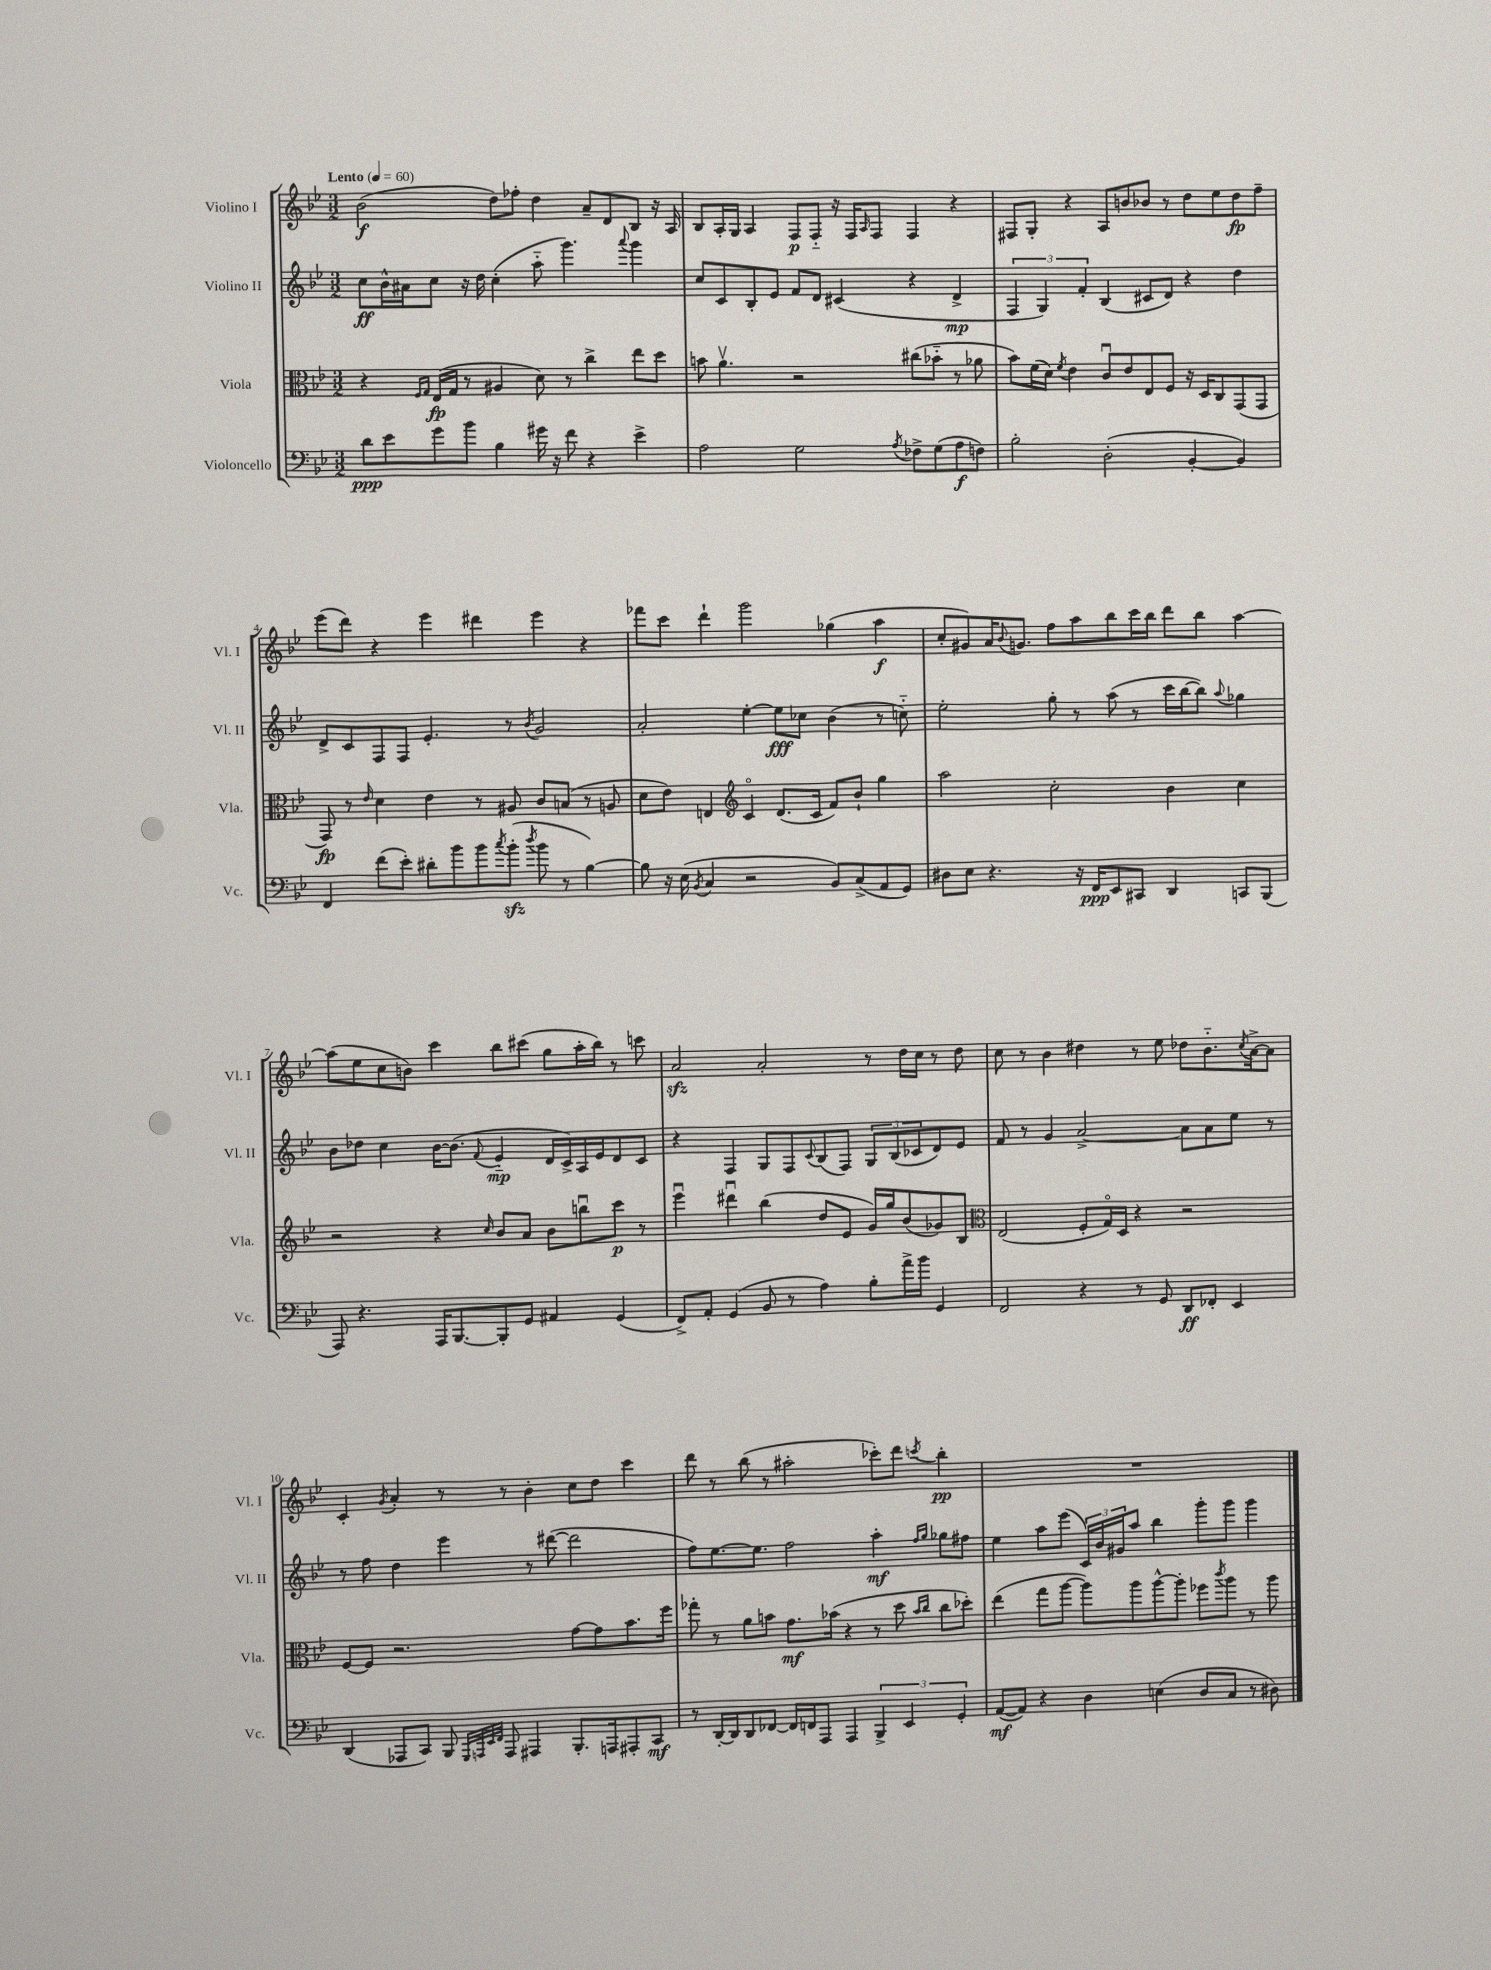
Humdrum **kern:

**kern	**dynam	**kern	**dynam	**kern	**dynam	**kern	**dynam
*part4	*part4	*part3	*part3	*part2	*part2	*part1	*part1
*staff4	*staff4	*staff3	*staff3	*staff2	*staff2	*staff1	*staff1
*I"Violoncello	*	*I"Viola	*	*I"Violino II	*	*I"Violino I	*
*I'Vc.	*	*I'Vla.	*	*I'Vl. II	*	*I'Vl. I	*
*clefF4	*	*clefC3	*	*clefG2	*	*clefG2	*
*k[b-e-]	*	*k[b-e-]	*	*k[b-e-]	*	*k[b-e-]	*
*M3/2	*	*M3/2	*	*M3/2	*	*M3/2	*
*MM60	*	*MM60	*	*MM60	*	*MM60	*
=1	=1	=1	=1	=1	=1	=1	=1
!	!	!	!	!	!	!LO:TX:a:B:t=Lento	!
8d\L	ppp	4r	.	8cc\L	ff	(2b-\	f
8e-\	.	.	.	16b-^^\L	.	.	.
.	.	.	.	16a#X\J	.	.	.
.	.	16qqF/LL	.	.	.	.	.
.	.	16qqG/JJ	.	.	.	.	.
8g\	.	(16E-/LL	fp	8cc\J	.	.	.
.	.	16G/JJ	.	.	.	.	.
8b-\J	.	8r	.	16r	.	.	.
.	.	.	.	16dd\	.	.	.
4B-\	.	4A#X/	.	(4cc'\	.	8dd\L)	.
.	.	.	.	.	.	8ff-X'\J	.
16g#X\	.	8d\)	.	8aa\	.	4dd\	.
16r	.	.	.	.	.	.	.
8f\	.	8r	.	4.ggg\)	.	.	.
4r	.	4cc^\	.	.	.	8a~/L	.
.	.	.	.	.	.	8d/	.
.	.	.	.	8qqaaa/	.	.	.
4e-^\	.	8ee-\L	.	4ggg\	.	8B-/J	.
.	.	8dd\J	.	.	.	16r	.
.	.	.	.	.	.	16A/	.
=2	=2	=2	=2	=2	=2	=2	=2
2A\	.	8bn\	.	8cc/L	.	8B-/L	.
.	.	4.av\	.	8c/	.	16A'/L	.
.	.	.	.	.	.	16G/JJ	.
.	.	.	.	8B-'/	.	4A/	.
.	.	.	.	8e-/J	.	.	.
2G\	.	2r	.	8f/L	.	8F/L	p
.	.	.	.	8d/J	.	8F/J	.
.	.	.	.	(4c#X/	.	16r	.
.	.	.	.	.	.	16F/KL	.
.	.	.	.	.	.	16qqA/	.
.	.	.	.	.	.	8F/J	.
8qA/	.	.	.	.	.	.	.
8F-X^\L	.	(8cc#X\L	.	4r	.	4F/	.
(8G\	.	8b-X\J	.	.	.	.	.
8A\	f	8r	.	4d^/	mp	4r	.
8Fn\J)	.	8a-X\	.	.	.	.	.
=3	=3	=3	=3	=3	=3	=3	=3
2B-'\	.	8b-\L)	.	6F/	.	8F#X/L	.
.	.	(16f\L	.	.	.	8G'/J	.
.	.	.	.	6G/)	.	.	.
.	.	16d\JJ)	.	.	.	.	.
.	.	8qf/	.	.	.	.	.
.	.	4e-\	.	.	.	4r	.
.	.	.	.	6f'/	.	.	.
(2D'\	.	8cu/L	.	(4B-/	.	8A/L	.
.	.	8e-/	.	.	.	8bn/	.
.	.	8E-/	.	8c#X/L	.	8b-X/J	.
.	.	8F/J	.	8d/J)	.	8r	.
[4BB-'/	.	16r	.	4r	.	8dd\L	.
.	.	16D/KL	.	.	.	.	.
.	.	8C/	.	.	.	8ee-\	.
4BB-/])	.	(8GG/	.	4dd\	.	8dd\	fp
.	.	8GG/J	.	.	.	8ff~\J	.
!!LO:LB:g=z
=4	=4	=4	=4	=4	=4	=4	=4
4FF/	.	8GG/)	fp	8d^/L	.	(8eee-\L	.
.	.	8r	.	8c/	.	8ddd\J)	.
.	.	16qqe-/	.	.	.	.	.
(8f\L	.	4d\	.	8F/	.	4r	.
8e-'\J)	.	.	.	8F/J	.	.	.
8d#X'\L	.	4e-\	.	4.e-'/	.	4eee-\	.
8b-\	.	.	.	.	.	.	.
8b-\	.	8r	.	.	.	4ddd#X\	.
8qcc/	.	.	.	.	.	.	.
(8b-zz'\J	.	8A#X/	.	8r	.	.	.
8qdd/	.	.	.	8qb-/	.	.	.
8b-\	.	8c/L	.	2g/	.	4eee-\	.
8r	.	(8Bn/J	.	.	.	.	.
[4B-\)	.	8r	.	.	.	4r	.
.	.	8An/	.	.	.	.	.
=5	=5	=5	=5	=5	=5	=5	=5
8B-\]	.	8d\L	.	2a'/	.	8fff-X\L	.
16r	.	8e-\J)	.	.	.	8ccc\J	.
(16E-\	.	.	.	.	.	.	.
8qBB-/	.	.	.	.	.	.	.
4C/	.	4En/	.	.	.	4ddd`\	.
*	*	*clefG2	*	*	*	*	*
2r	.	4c/	.	[4ee-'\	.	2ggg\	.
.	.	(8.d/L	.	8ee-\L]	fff	.	.
.	.	.	.	8cc-X\J	.	.	.
.	.	16c/Jk	.	.	.	.	.
8BB-/L)	.	8f/L)	.	(4b-\	.	(4gg-X\	.
(8C^/	.	8b-`/J	.	.	.	.	.
8AA/	.	4gg\	.	8r	.	4aa\	f
8GG/J)	.	.	.	8ccn\)	.	.	.
=6	=6	=6	=6	=6	=6	=6	=6
8D#X\L	.	2aa\	.	2ee-'\	.	8cc'/L	.
8E-\J	.	.	.	.	.	8g#X/)	.
4.r	.	.	.	.	.	16a/K	.
.	.	.	.	.	.	8qqb-/	.
.	.	.	.	.	.	8.gn/J	.
.	.	2cc'\	.	8gg'\	.	8ff\L	.
16r	.	.	.	8r	.	8aa\	.
16FF/KL	ppp	.	.	.	.	.	.
8EE-/	.	.	.	(8aa\	.	8bb-\	.
8CC#X/J	.	.	.	8r	.	16ccc\L	.
.	.	.	.	.	.	16bb-\JJ	.
4DD/	.	4b-\	.	16ccc\LL	.	8ddd\L	.
.	.	.	.	[16bb-\J	.	.	.
.	.	.	.	8bb-\J])	.	8bb-\J	.
.	.	.	.	8qqaa/	.	.	.
8CCn/L	.	4cc\	.	4gg-X\	.	[4aa\	.
(8BBB-/J	.	.	.	.	.	.	.
!!LO:LB:g=z
=7	=7	=7	=7	=7	=7	=7	=7
8AAA/)	.	2r	.	8b-\L	.	(8aa\L]	.
4.r	.	.	.	8dd-X\J	.	8ee-\	.
.	.	.	.	4cc\	.	8cc\	.
.	.	.	.	.	.	8bn\J)	.
16AAA/KL	.	4r	.	[16b-\KL	.	4ccc\	.
[8.BBB-/	.	.	.	(8.b-\J]	.	.	.
.	.	16qqcc/	.	8qqf/	.	.	.
8BBB-'/]	.	8b-/L	.	4e-/	mp	8bb-\L	.
8GG/J	.	8a/J	.	.	.	(8ccc#X\J	.
4AA#X/	.	8b-\L	.	16d/LL	.	8gg\L	.
.	.	.	.	16c^/)	.	.	.
.	.	8bbnu\	.	16A/	.	16aa'\L	.
.	.	.	.	16e-/J	.	16bb-\JJ)	.
(4GG/	.	8ccc\J	p	8d/	.	8r	.
.	.	8r	.	8c/J	.	8cccn\	.
=8	=8	=8	=8	=8	=8	=8	=8
8FF^/L)	.	4eee-u\	.	4r	.	2azz/	.
8AA'/J	.	.	.	.	.	.	.
(4GG/	.	4ddd#Xu\	.	4F/	.	.	.
8BB-/	.	(4bb-\	.	8G/L	.	2a'/	.
8r	.	.	.	8F/	.	.	.
.	.	.	.	8qqc/	.	.	.
4A\)	.	8dd/L	.	(8B-/	.	.	.
.	.	8e-/J	.	8F/J)	.	.	.
8B-'\L	.	16g/LL)	.	12G/L	.	8r	.
.	.	16gg/J	.	.	.	.	.
.	.	.	.	(12B-/	.	.	.
16a^\L	.	(8b-/	.	.	.	16dd\LL	.
.	.	.	.	12c-X/	.	.	.
16b-\JJ	.	.	.	.	.	16cc\JJ	.
4GG/	.	8g-X/)	.	8d/)	.	8r	.
.	.	8B-/J	.	8e-/J	.	8dd\	.
=9	=9	=9	=9	=9	=9	=9	=9
*	*	*clefC3	*	*	*	*	*
2FF/	.	(2E-/	.	8f/	.	8cc\	.
.	.	.	.	8r	.	8r	.
.	.	.	.	4g/	.	4b-\	.
4r	.	8F'/L	.	[2a^/	.	4dd#X\	.
.	.	16G/L)	.	.	.	.	.
.	.	16D/JJ	.	.	.	.	.
8r	.	4r	.	.	.	8r	.
8GG/	.	.	.	.	.	8ee-\	.
8DD/L	ff	2r	.	8a\L]	.	8dd-X\L	.
8FF-X'/J	.	.	.	8a\	.	8.b-\	.
4EE-/	.	.	.	8ee-\J	.	.	.
.	.	.	.	.	.	8qcc/	.
.	.	.	.	.	.	[16a^\k	.
.	.	.	.	8r	.	8a\J]	.
!!LO:LB:g=z
=10	=10	=10	=10	=10	=10	=10	=10
(4DD/	.	[8F/L	.	8r	.	4c'/	.
.	.	8F/J]	.	8ff\	.	.	.
.	.	.	.	.	.	8qg/	.
8AAA-X/L	.	2.r	.	4dd\	.	4a'/	.
8CC/J)	.	.	.	.	.	.	.
8BBB-/	.	.	.	4eee-\	.	8r	.
32qqGGG/LLL	.	.	.	.	.	.	.
32qqAAAn/	.	.	.	.	.	.	.
32qqEE-/	.	.	.	.	.	.	.
32qqFF/JJJ	.	.	.	.	.	.	.
8AAA/	.	.	.	.	.	8r	.
4AAA#X/	.	.	.	8r	.	4b-'\	.
.	.	.	.	([8ddd#X\	.	.	.
8.BBB-'/L	.	[8g\L	.	2ddd#\]	.	8cc\L	.
.	.	8g\]	.	.	.	8dd\J	.
16AAAn/k	.	.	.	.	.	.	.
8AAA#X'/	.	8.b-\	.	.	.	4ccc\	.
8CC/J	mf	.	.	.	.	.	.
.	.	16ff\Jk	.	.	.	.	.
=11	=11	=11	=11	=11	=11	=11	=11
8r	.	8gg-X'\	.	8ff\L)	.	8ddd\	.
[16DD'/LL	.	8r	.	[8.ee-\	.	8r	.
16DD/J]	.	.	.	.	.	.	.
8DD/	.	8a\L	.	.	.	(8bb-\	.
.	.	.	.	8.ee-\J]	.	.	.
[8FF-X/J	.	8bn\J	.	.	.	8r	.
16FF-/LL]	.	8.g\L	mf	2ff\	.	2aa#X'\	.
16FFn/J	.	.	.	.	.	.	.
8AAA/J	.	.	.	.	.	.	.
.	.	(16b-X\Jk	.	.	.	.	.
4AAA/	.	4r	.	.	.	.	.
6BBB-^/	.	8r	.	4aa'\	mf	8ccc-X'\L)	.
.	.	8dd\	.	.	.	8ddd\J	.
6EE-/	.	.	.	.	.	.	.
.	.	16qqb-/LL	.	16qqff/LL	.	.	.
.	.	16qqcc/JJ	.	16qqgg/JJ	.	8qcccn/	.
.	.	8cc\L	.	8gg-X\L	.	4bb-'\	pp
6GG'/	.	.	.	.	.	.	.
.	.	8dd-X'\J)	.	8ff#X\J	.	.	.
=12	=12	=12	=12	=12	=12	=12	=12
([8AA/L	mf	(4ee-\	.	4ee-\	.	1.r	.
8AA/J])	.	.	.	.	.	.	.
4r	.	8gg\L	.	8aa\L	.	.	.
.	.	[8aa\J	.	(8eee-\J	.	.	.
4D\	.	8aa\L])	.	24c/LL)	.	.	.
.	.	.	.	24b-/	.	.	.
.	.	.	.	24g#X/J	.	.	.
.	.	8aa\	.	8aa/J	.	.	.
(4En\	.	[8aa^^\	.	4bb-\	.	.	.
.	.	8aa'\J]	.	.	.	.	.
8D/L	.	8ff-X\L	.	8ggg'\L	.	.	.
.	.	8qccc/	.	.	.	.	.
8C/J	.	8aa\J	.	8ggg\J	.	.	.
8r	.	8r	.	4ggg\	.	.	.
8D#X\)	.	8aa\	.	.	.	.	.
==	==	==	==	==	==	==	==
*-	*-	*-	*-	*-	*-	*-	*-
